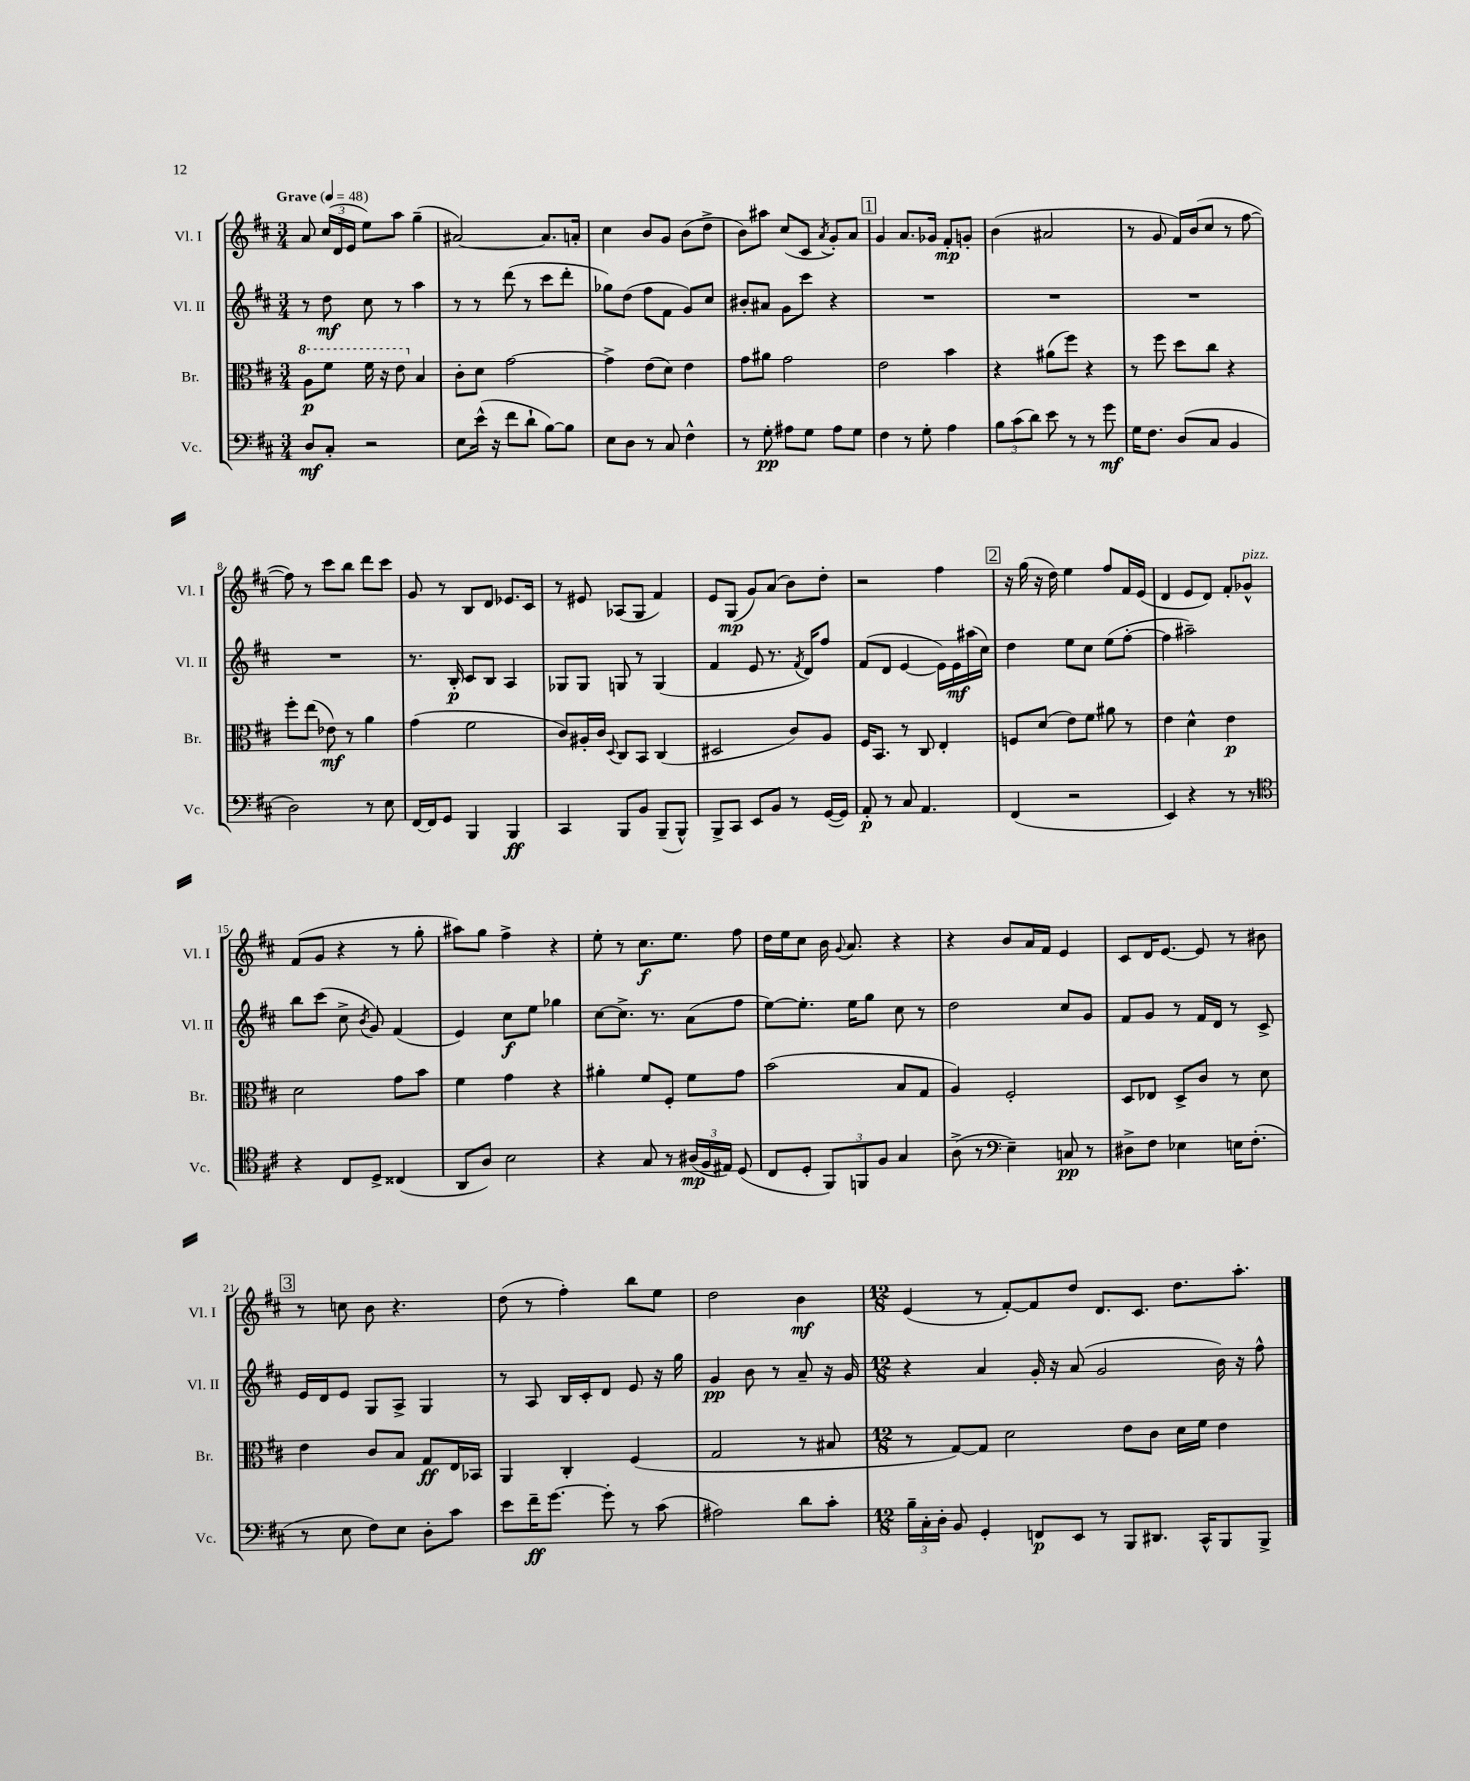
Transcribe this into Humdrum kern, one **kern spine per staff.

**kern	**dynam	**kern	**dynam	**kern	**dynam	**kern	**dynam
*part4	*part4	*part3	*part3	*part2	*part2	*part1	*part1
*staff4	*staff4	*staff3	*staff3	*staff2	*staff2	*staff1	*staff1
*I"Vc.	*	*I"Br.	*	*I"Vl. II	*	*I"Vl. I	*
*I'Vc.	*	*I'Br.	*	*I'Vl. II	*	*I'Vl. I	*
*clefF4	*	*clefC3	*	*clefG2	*	*clefG2	*
*k[f#c#]	*	*k[f#c#]	*	*k[f#c#]	*	*k[f#c#]	*
*M3/4	*	*M3/4	*	*M3/4	*	*M3/4	*
*MM48	*	*MM48	*	*MM48	*	*MM48	*
*	*	*8va	*	*	*	*	*
=1	=1	=1	=1	=1	=1	=1	=1
!	!	!	!	!	!	!LO:TX:a:B:t=Grave	!
8D/L	mf	8a\L	p	8r	.	8a/	.
8C#'/J	.	8ff#\J	.	8dd\	mf	(24cc#/LL	.
.	.	.	.	.	.	24d/	.
.	.	.	.	.	.	24e/JJ	.
2r	.	16ff#\	.	8cc#\	.	8ee\L)	.
.	.	16r	.	.	.	.	.
.	.	8ee\	.	8r	.	8aa\J	.
*	*	*X8va	*	*	*	*	*
.	.	4B/	.	4aa\	.	(4gg~\	.
=2	=2	=2	=2	=2	=2	=2	=2
8E\L	.	8c#'\L	.	8r	.	[2a#X/)	.
(16e^^\Jk	.	8d\J	.	8r	.	.	.
16r	.	.	.	.	.	.	.
8f#\L	.	[2g\	.	(8ddd\	.	.	.
8d`\J	.	.	.	8r	.	.	.
[8B\L)	.	.	.	8ccc#\L	.	8.a#/L]	.
8B\J]	.	.	.	8ddd'\J	.	.	.
.	.	.	.	.	.	16an'/Jk	.
=3	=3	=3	=3	=3	=3	=3	=3
8E\L	.	4g^\]	.	8gg-X\L)	.	4cc#\	.
8D\J	.	.	.	(8dd\J	.	.	.
8r	.	(8e\L	.	8ff#\L	.	8b/L	.
8C#/	.	8d\J)	.	8f#\J	.	8g/J	.
4F#^^\	.	4e\	.	8g/L)	.	(8b\L	.
.	.	.	.	8cc#/J	.	8dd^\J	.
=4	=4	=4	=4	=4	=4	=4	=4
8r	.	8g\L	.	8b#X'/L	.	8b\L)	.
8G'\	pp	8a#X\J	.	8a#X/J	.	8aa#X\J	.
8A#X\L	.	2g\	.	8g\L	.	(8cc#/L	.
8G\J	.	.	.	8ccc#\J	.	8c#/J	.
.	.	.	.	.	.	8qa/	.
8A#\L	.	.	.	4r	.	8g'/L)	.
8G\J	.	.	.	.	.	8a/J	.
!!LO:REH:place=s1:t=1
=5	=5	=5	=5	=5	=5	=5	=5
4F#\	.	2e\	.	2.r	.	4g/	.
8r	.	.	.	.	.	8.a/L	.
8G'\	.	.	.	.	.	.	.
.	.	.	.	.	.	16g-X/Jk	.
4A\	.	4b\	.	.	.	8f#'/L	mp
.	.	.	.	.	.	8gn'/J	.
=6	=6	=6	=6	=6	=6	=6	=6
12B\L	.	4r	.	2.r	.	(4b\	.
(12c#\	.	.	.	.	.	.	.
12d\J)	.	.	.	.	.	.	.
8e\	.	(8a#X\L	.	.	.	2a#X/	.
8r	.	8ff#\J)	.	.	.	.	.
8r	.	4r	.	.	.	.	.
8g\	mf	.	.	.	.	.	.
=7	=7	=7	=7	=7	=7	=7	=7
16G\KL	.	8r	.	2.r	.	8r	.
8.F#\J	.	.	.	.	.	.	.
.	.	8ff#\	.	.	.	8g/	.
(8D/L	.	8dd\L	.	.	.	16f#/LL)	.
.	.	.	.	.	.	(16b/J	.
8C#/J	.	8cc#\J	.	.	.	8cc#/J	.
4BB/	.	4r	.	.	.	8r	.
.	.	.	.	.	.	[8ff#\	.
!!LO:LB:g=z
=8	=8	=8	=8	=8	=8	=8	=8
2D\)	.	8ff#'\L	.	2.r	.	8ff#\])	.
.	.	(8ee\J	.	.	.	8r	.
.	.	8e-X\)	mf	.	.	8ccc#\L	.
.	.	8r	.	.	.	8bb\J	.
8r	.	4a\	.	.	.	8ddd\L	.
8E\	.	.	.	.	.	8ccc#\J	.
=9	=9	=9	=9	=9	=9	=9	=9
[16FF#/LL	.	(4g\	.	8.r	.	8g/	.
16FF#/J]	.	.	.	.	.	.	.
8GG/J	.	.	.	.	.	8r	.
.	.	.	.	16B'/	p	.	.
4BBB/	.	2f#\	.	8c#/L	.	8B/L	.
.	.	.	.	8B/J	.	8d/J	.
4BBB/	ff	.	.	4A/	.	8.e-X/L	.
.	.	.	.	.	.	16c#/Jk	.
=10	=10	=10	=10	=10	=10	=10	=10
4CC#/	.	8c#/L)	.	8G-X/L	.	8r	.
.	.	16A#X'/L	.	8G-/J	.	8e#X/	.
.	.	16c#/JJ	.	.	.	.	.
.	.	8qqD/	.	.	.	.	.
8BBB/L	.	8C#/L	.	8Gn/	.	(8A-X/L	.
8BB/J	.	8BB/J	.	8r	.	8G/J	.
(8BBB~/L	.	(4C#/	.	(4G/	.	4f#/)	.
8BBB^^/J)	.	.	.	.	.	.	.
=11	=11	=11	=11	=11	=11	=11	=11
8BBB^/L	.	2D#X/	.	4f#/	.	8e/L	.
8CC#/J	.	.	.	.	.	(8G/J	mp
8EE/L	.	.	.	8e/	.	8g/L)	.
8BB/J	.	.	.	8.r	.	(8a/J	.
8r	.	8c#/L)	.	.	.	8b\L)	.
.	.	.	.	8qf#/	.	.	.
.	.	.	.	16d/KL)	.	.	.
([16GG/LL	.	8A/J	.	8ff#/J	.	8dd'\J	.
16GG/JJ])	.	.	.	.	.	.	.
=12	=12	=12	=12	=12	=12	=12	=12
8AA'/	p	16F#/KL	.	(8f#/L	.	2r	.
.	.	8.BB/J	.	.	.	.	.
8r	.	.	.	8d/J	.	.	.
8C#/	.	8r	.	[4e/	.	.	.
4.AA/	.	8C#/	.	.	.	.	.
.	.	4E'/	.	16e\LL])	.	4ff#\	.
.	.	.	.	16e\	mf	.	.
.	.	.	.	(16aa#X\	.	.	.
.	.	.	.	16cc#\JJ)	.	.	.
!!LO:REH:place=s1:t=2
=13	=13	=13	=13	=13	=13	=13	=13
(4FF#/	.	8Fn/L	.	4dd\	.	16r	.
.	.	.	.	.	.	(16gg\	.
.	.	(8d/J	.	.	.	16r	.
.	.	.	.	.	.	16dd\)	.
2r	.	8e\L)	.	8ee\L	.	4ee\	.
.	.	8f#\J	.	8cc#\J	.	.	.
.	.	8a#X\	.	(8ee\L	.	8ff#/L	.
.	.	8r	.	[8ff#'\J	.	16f#/L	.
.	.	.	.	.	.	(16e/JJ	.
=14	=14	=14	=14	=14	=14	=14	=14
4EE/)	.	4e\	.	4ff#\]	.	4d/	.
4r	.	4d^^\	.	2aa#X~\)	.	8e/L	.
.	.	.	.	.	.	8d/J)	.
8r	.	4e\	p	.	.	8f#'/L	.
!	!	!	!	!	!	!LO:TX:a:i:t=pizz.	!
8r	.	.	.	.	.	8g-X^^/J	.
!!LO:LB:g=z
=15	=15	=15	=15	=15	=15	=15	=15
*clefC4	*	*	*	*	*	*	*
4r	.	2d\	.	8bb\L	.	(8f#/L	.
.	.	.	.	(8ccc#\J	.	8g/J	.
8C#/L	.	.	.	8cc#^\	.	4r	.
.	.	.	.	8qb/	.	.	.
8D^/J	.	.	.	8g/)	.	.	.
(4C##X/	.	8g\L	.	(4f#/	.	8r	.
.	.	8b\J	.	.	.	8gg'\	.
=16	=16	=16	=16	=16	=16	=16	=16
8AA/L	.	4f#\	.	4e/)	.	8aa#X\L)	.
8A/J)	.	.	.	.	.	8gg\J	.
2B\	.	4g\	.	8cc#\L	f	4ff#^\	.
.	.	.	.	8ee\J	.	.	.
.	.	4r	.	4gg-X\	.	4r	.
=17	=17	=17	=17	=17	=17	=17	=17
4r	.	4a#X'\	.	[8cc#\L	.	8ee'\	.
.	.	.	.	8.cc#^\J]	.	8r	.
8G/	.	8f#/L	.	.	.	8.cc#\L	f
.	.	.	.	8.r	.	.	.
8r	.	8F#'/J	.	.	.	.	.
.	.	.	.	.	.	8.ee\J	.
(24A#X/LL	mp	8f#\L	.	(8a\L	.	.	.
24F#/	.	.	.	.	.	.	.
24E#X/JJ)	.	.	.	.	.	.	.
(8D/	.	8g\J	.	8ff#\J	.	8ff#\	.
=18	=18	=18	=18	=18	=18	=18	=18
8C#/L	.	(2b\	.	[8ee\L)	.	16dd\LL	.
.	.	.	.	.	.	16ee\J	.
8D'/J	.	.	.	8.ee'\J]	.	8cc#\J	.
12FF#/L)	.	.	.	.	.	16b\	.
.	.	.	.	.	.	8qqg/	.
.	.	.	.	16ee\KL	.	8.a/	.
12FFn/	.	.	.	.	.	.	.
.	.	.	.	8gg\J	.	.	.
12F#/J	.	.	.	.	.	.	.
4G/	.	8B/L	.	8cc#\	.	4r	.
.	.	8G/J	.	8r	.	.	.
=19	=19	=19	=19	=19	=19	=19	=19
(8A^\	.	4A/)	.	2dd\	.	4r	.
8r	.	.	.	.	.	.	.
*clefF4	*	*	*	*	*	*	*
4E~\)	.	2F#'/	.	.	.	8b/L	.
.	.	.	.	.	.	16a/L	.
.	.	.	.	.	.	16f#/JJ	.
8Cn/	pp	.	.	8cc#/L	.	4e/	.
8r	.	.	.	8g/J	.	.	.
=20	=20	=20	=20	=20	=20	=20	=20
8D#X^\L	.	8D/L	.	8f#/L	.	8c#/L	.
8F#\J	.	8E-X/J	.	8g/J	.	16d/K	.
.	.	.	.	.	.	[8.e/J	.
4E-X\	.	8D^/L	.	8r	.	.	.
.	.	8c#/J	.	16f#/LL	.	8e/]	.
.	.	.	.	16d/JJ	.	.	.
16En\KL	.	8r	.	8r	.	8r	.
(8.F#'\J	.	.	.	.	.	.	.
.	.	8d\	.	8c#^/	.	8b#X\	.
!!LO:LB:g=z
!!LO:REH:place=s1:t=3
=21	=21	=21	=21	=21	=21	=21	=21
8r	.	4e\	.	16e/LL	.	8r	.
.	.	.	.	16d/J	.	.	.
8E\	.	.	.	8e/J	.	8ccn\	.
8F#\L)	.	8c#/L	.	8G/L	.	8b\	.
8E\J	.	8B/J	.	8A^/J	.	4.r	.
8D'\L	.	8G/L	ff	4G/	.	.	.
8c#\J	.	16E/L	.	.	.	.	.
.	.	16BB-X/JJ	.	.	.	.	.
=22	=22	=22	=22	=22	=22	=22	=22
8e\L	.	4AA/	.	8r	.	(8dd\	.
16f#~\K	ff	.	.	8A/	.	8r	.
[8.g\J	.	.	.	.	.	.	.
.	.	4C#'/	.	16B/LL	.	4ff#'\)	.
.	.	.	.	16c#'/J	.	.	.
8g'\]	.	.	.	8d/J	.	.	.
8r	.	(4F#/	.	8e/	.	8bb\L	.
(8c#\	.	.	.	16r	.	8ee\J	.
.	.	.	.	16gg\	.	.	.
=23	=23	=23	=23	=23	=23	=23	=23
2A#X\)	.	2G/	.	4g/	pp	2dd\	.
.	.	.	.	8b\	.	.	.
.	.	.	.	8r	.	.	.
8d\L	.	8r	.	8a~/	.	4b\	mf
8c#'\J	.	8B#X/	.	16r	.	.	.
.	.	.	.	16g/	.	.	.
=24	=24	=24	=24	=24	=24	=24	=24
*M12/8	*	*M12/8	*	*M12/8	*	*M12/8	*
24B~\LL	.	8r	.	4r	.	(4e/	.
24C#'\	.	.	.	.	.	.	.
24D'\JJ	.	.	.	.	.	.	.
8BB/	.	[8G/L)	.	.	.	.	.
4GG'/	.	8G/J]	.	4a/	.	8r	.
.	.	2d\	.	.	.	[8f#'/L)	.
8FFn/L	p	.	.	16g'/	.	8f#/]	.
.	.	.	.	16r	.	.	.
8EE/J	.	.	.	(8a/	.	8dd/J	.
8r	.	.	.	2g/	.	8.d/L	.
8BBB/L	.	8e\L	.	.	.	.	.
.	.	.	.	.	.	8.c#/J	.
8.DD#X/J	.	8c#\J	.	.	.	.	.
.	.	16d\LL	.	.	.	8.dd\L	.
16CC#^^/KL	.	16f#\JJ	.	.	.	.	.
8BBB/	.	4e\	.	16b\)	.	.	.
.	.	.	.	16r	.	8.aa'\J	.
8BBB^/J	.	.	.	8ff#^^\	.	.	.
==	==	==	==	==	==	==	==
*-	*-	*-	*-	*-	*-	*-	*-
